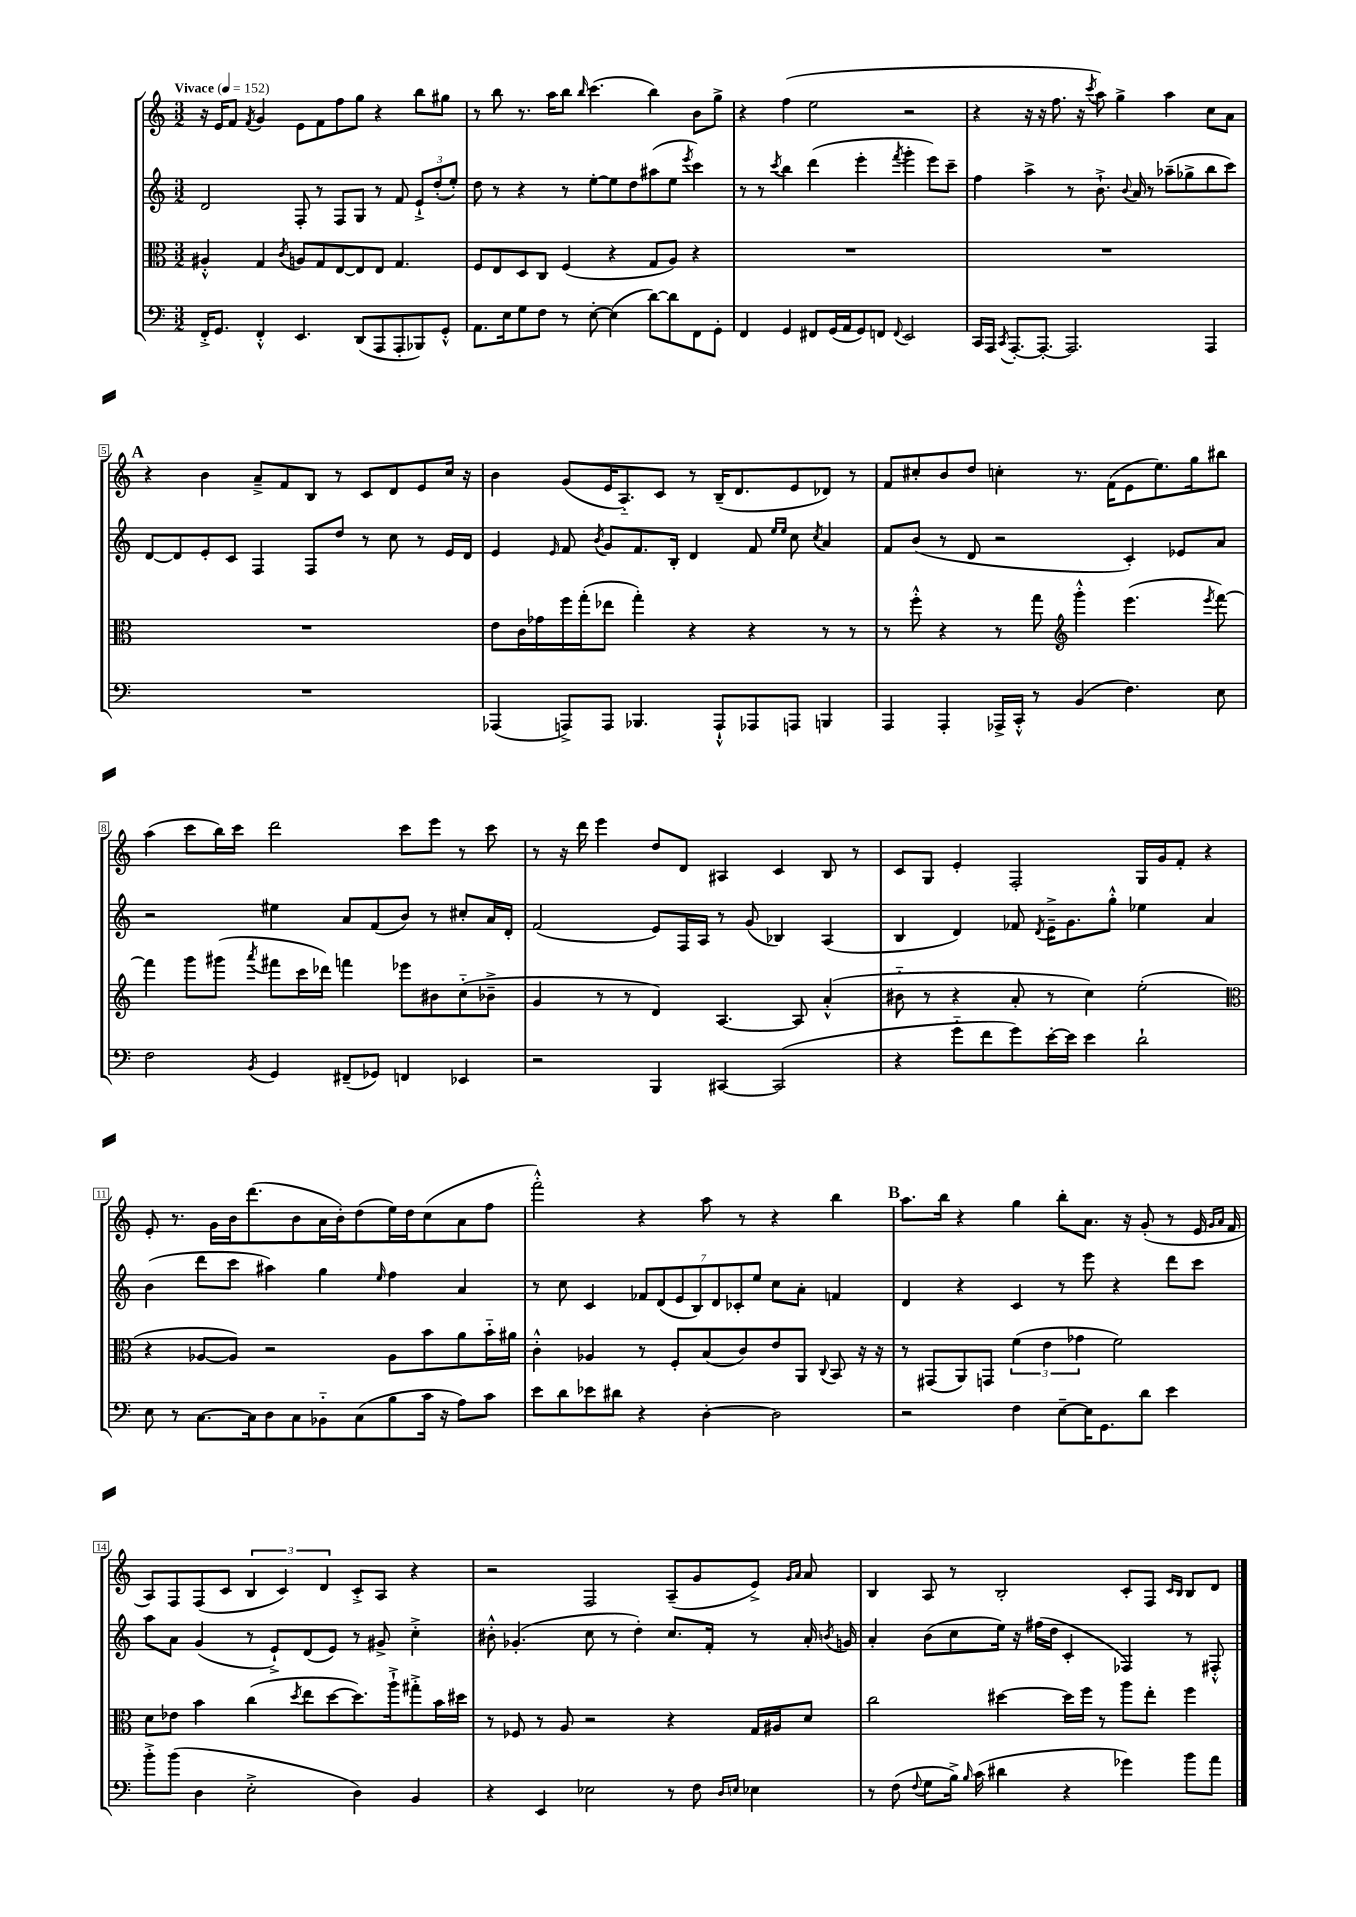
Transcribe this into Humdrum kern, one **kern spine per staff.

**kern	**kern	**kern	**kern
*part4	*part3	*part2	*part1
*staff4	*staff3	*staff2	*staff1
*clefF4	*clefC3	*clefG2	*clefG2
*k[]	*k[]	*k[]	*k[]
*M3/2	*M3/2	*M3/2	*M3/2
*MM152	*MM152	*MM152	*MM152
=1	=1	=1	=1
!	!	!	!LO:TX:a:B:t=Vivace
16FF'^/KL	4A#X'^^/	2d/	16r
8.GG/J	.	.	16e/KL
.	.	.	8f/J
.	.	.	8qf/
4FF'^^/	4G/	.	4g/
.	8qc/	.	.
4.EE/	8An/L	8F'/	8e\L
.	8G/	8r	8f\
.	[8E/	8F/L	8ff\
(8DD/L	8E/]	8G/J	8gg\J
8AAA/	8E/J	8r	4r
8AAA'/	4.G/	8f/	.
8BBB-X/)	.	12e`^/L	8bb\L
.	.	(12dd'/	.
8GG'^^/J	.	.	8gg#X\J
.	.	12ee'/J)	.
=2	=2	=2	=2
8.AA\L	8F/L	8dd\	8r
.	8E/	8r	8bb\
16E\k	.	.	.
8G\	8D/	4r	8.r
8F\J	8C/J	.	.
.	.	.	16aa\KL
8r	(4F/	8r	8bb\J
.	.	.	16qqbb/
[8E'\	.	[8ee'\L	(4.ccc\
(4E\]	4r	8ee\]	.
.	.	8dd\	.
[8d\L)	8G/L	(8aa#X\	4bb\)
8d\]	8A/J)	8ee\J	.
.	.	8qeee/	.
8FF\	4r	4ccc\)	8b\L
8GG'\J	.	.	8gg^\J
=3	=3	=3	=3
4FF/	1.r	8r	4r
.	.	8r	.
.	.	8qccc/	.
4GG/	.	4bb\	(4ff\
8FF#X/L	.	(4ddd\	2ee\
(16GG/L	.	.	.
16AA/J	.	.	.
8GG/)	.	4eee'\	.
8FFn/J	.	.	.
8qqFF/	.	8qfff/	.
2EE/	.	4ggg'\	2r
.	.	8eee\L)	.
.	.	8ccc~\J	.
=4	=4	=4	=4
16CC/LL	1.r	4ff\	4r
16AAA/JJ	.	.	.
8qCC/	.	.	.
[8.AAA'/L	.	.	.
.	.	4aa^\	16r
8.AAA'/J_	.	.	16r
.	.	.	8.ff\
2.AAA/]	.	8r	.
.	.	.	16r
.	.	.	8qccc/
.	.	8.b`^\	8aa\)
.	.	.	4gg^\
.	.	8qqb/	.
.	.	16a/	.
.	.	8r	.
.	.	(8aa-X~\L	4aa\
.	.	8gg-X^\	.
4AAA/	.	8bb\	8cc\L
.	.	8ccc\J)	8a\J
!!LO:LB:g=z
!!LO:REH:place=s1:t=A
=5	=5	=5	=5
1.r	1.r	[8d/L	4r
.	.	8d/]	.
.	.	8e'/	4b\
.	.	8c/J	.
.	.	4F/	8a~^/L
.	.	.	8f/
.	.	8F/L	8B/J
.	.	8dd/J	8r
.	.	8r	8c/L
.	.	8cc\	8d/
.	.	8r	8e/
.	.	16e/LL	16cc/Jk
.	.	16d/JJ	16r
=6	=6	=6	=6
(4AAA-X/	8e\L	4e/	4b\
.	16c\L	.	.
.	16g-X\	.	.
.	.	16qqe/	.
8AAAn^/L)	16ff\	8f/	(8g/L
.	(16gg'\J	.	.
.	.	8qb/	.
8AAA/J	8ee-X\J	8g/L	16e/K
.	.	.	8.A/)
4.BBB-X/	4gg'\)	8.f/	.
.	.	.	8c/J
.	.	16B'/Jk	.
.	4r	4d/	8r
8AAA`^^/L	.	.	(16B~/KL
.	.	.	8.d/
8AAA-X/	4r	8f/	.
.	.	16qqee/LL	.
.	.	16qqee/JJ	.
8AAAn/J	.	8cc\	8e/
.	.	8qcc/	.
4BBBn/	8r	4a/	8d-X/J)
.	8r	.	8r
=7	=7	=7	=7
4AAA/	8r	8f/L	8f/L
.	8ff'^^\	(8b/J	8cc#X'/
4AAA'/	4r	8r	8b/
.	.	8d/	8dd/J
16AAA-X^/LL	8r	2r	4ccn'\
16CC'^^/JJ	.	.	.
8r	8gg\	.	.
*	*clefG2	*	*
(4BB/	4ggg'^^\	.	8.r
.	.	.	(16f\KL
4.F\)	(4.eee\	4c'/)	8e\
.	.	.	8.ee\)
.	.	8e-X/L	.
.	.	.	16gg\k
.	8qeee/	.	.
8E\	[8fff\)	8a/J	8bb#X\J
!!LO:LB:g=z
=8	=8	=8	=8
2F\	4fff\]	2r	(4aa\
.	8ggg\L	.	8ccc\L
.	(8ggg#X\J	.	16bb\L)
.	.	.	16ccc\JJ
8qBB/	8qaaa/	.	.
4GG/	8fff#X\L	4ee#X\	2ddd\
.	16ccc\L	.	.
.	16ddd-X\JJ)	.	.
(8FF#X~/L	4fffn\	8a/L	.
8GG-X/J)	.	(8f/	.
4FFn/	8eee-X\L	8b/J)	8ccc\L
.	8b#X\	8r	8eee\J
4EE-X/	(8cc\	8cc#X'/L	8r
.	8b-X~^\J	16a/L	8ccc\
.	.	16d'/JJ	.
=9	=9	=9	=9
2r	4g/	(2f/	8r
.	.	.	16r
.	.	.	16ddd\
.	8r	.	4eee\
.	8r	.	.
4BBB/	4d/)	8e/L)	8dd/L
.	.	16F/L	8d/J
.	.	16A/JJ	.
[4CC#X/	[4.A/	8r	4A#X/
.	.	(8g/	.
(2CC#/]	.	4B-X/)	4c/
.	8A/]	.	.
.	(4a'^^/	(4A/	8B/
.	.	.	8r
=10	=10	=10	=10
4r	8b#X\	4B/	8c/L
.	8r	.	8G/J
8g\L	4r	4d/)	4e'/
8f\	.	.	.
8g\)	8a'/	8f-X/	2F'/
.	.	8qd/	.
[16e'\L	8r	16e~^\KL	.
16e\JJ]	.	8.g\	.
4e\	4cc\)	.	.
.	.	8gg'^^\J	.
2d`\	(2ee'\	4ee-X\	16G/LL
.	.	.	16g/J
.	.	.	8f'/J
.	.	4a/	4r
!!LO:LB:g=z
=11	=11	=11	=11
*	*clefC3	*	*
8E\	4r	(4b\	8e'/
8r	.	.	8.r
[8.C\L	[8A-X/L	8ddd\L	.
.	.	.	16g\LL
.	8A-/J])	8ccc\J	16b\J
16C\k]	.	.	(8.ddd\
8D\	2r	4aa#X\)	.
8C\	.	.	8b\
8BB-X\	.	4gg\	16a\L
.	.	.	16b'\J)
(8C\	.	.	(8dd\
.	.	16qqee/	.
8B\	8A-\L	4ff\	16ee\L)
.	.	.	16dd\J
16c\Jk	8b\	.	(8cc\
16r	.	.	.
8A\L)	8a\	4a/	8a\
8c\J	16b\L	.	8ff\J
.	16a#X\JJ	.	.
=12	=12	=12	=12
8e\L	4c'^^\	8r	2fff'^^\)
8d\	.	8cc\	.
8e-X\	4A-X/	4c/	.
8d#X\J	.	.	.
4r	8r	14f-X/L	4r
.	.	(14d/	.
.	8F'/L	.	.
.	.	14e/	.
.	.	14B/)	.
[4D'\	(8B/	.	8aa\
.	.	14d/	.
.	.	14c-X'/	.
.	8c/)	.	8r
.	.	14ee/J	.
2D\]	8e/	8cc\L	4r
.	8AA/J	8a'\J	.
.	8qqC/	.	.
.	8BB/	4fn/	4bb\
.	16r	.	.
.	16r	.	.
!!LO:REH:place=s1:t=B
=13	=13	=13	=13
2r	8r	4d/	8.aa\L
.	(8GG#X/L	.	.
.	.	.	16bb\Jk
.	8AA/)	4r	4r
.	8GGn/J	.	.
4F\	(6f\	4c/	4gg\
.	6e\	.	.
[8E~\L	.	8r	8bb'\L
.	6g-X\	.	.
16E\K]	.	8eee\	8.a\J
8.GG\	.	.	.
.	2f\)	4r	.
.	.	.	16r
8d\J	.	.	(8g'/
4e\	.	8ddd\L	8r
.	.	8ccc\J	16e/
.	.	.	16qqg/LL
.	.	.	16qqa/JJ
.	.	.	16f/
!!LO:LB:g=z
=14	=14	=14	=14
8b'^\L	8d\L	8aa\L	8A/L)
(8b\J	8e-X\J	8a\J	8F/
4D\	4b\	(4g/	(8F/
.	.	.	8c/J
2E'^\	(4cc\	8r	6B/
.	.	8e`^/L)	.
.	.	.	6c/)
.	8qdd/	.	.
.	8ee\L	(8d/	.
.	.	.	6d/
.	[8dd\	8e/J)	.
4D\)	8.dd\])	8r	8c'^/L
.	.	8g#X^/	8A/J
.	16aa`^\k	.	.
4BB/	8gg#X'^\	4cc'^\	4r
.	16b\L	.	.
.	16dd#X\JJ	.	.
=15	=15	=15	=15
4r	8r	8b#X'^^\	2r
.	8F-X/	(4.g-X'/	.
4EE/	8r	.	.
.	8A/	.	.
2E-X\	2r	8cc\	2F/
.	.	8r	.
.	.	4dd'\)	.
8r	4r	8.cc/L	(8A~/L
8F\	.	.	8g/
.	.	16f'/Jk	.
16qqD/LL	.	.	.
16qqEn/JJ	.	.	.
4E-X\	16G/LL	8r	8e^/J)
.	16A#X/J	.	.
.	.	.	16qqg/LL
.	.	.	16qqa/JJ
.	8d/J	16a'/	8a/
.	.	8qbn/	.
.	.	16gn/	.
=16	=16	=16	=16
8r	2cc\	4a'/	4B/
(8F\	.	.	.
8qqF/	.	.	.
8G\L	.	(8b\L	8A/
16B^\Jk)	.	8cc\	8r
16qqB/	.	.	.
(16c\	.	.	.
4d#X\	[4dd#X\	16ee\Jk)	2B'/
.	.	16r	.
.	.	(16ff#X\LL	.
.	.	16dd\JJ	.
4r	16dd#\LL]	4c'/	.
.	16ff\JJ	.	.
.	8r	.	.
4g-X\)	8aa\L	4F-X/)	8c'/L
.	8ee'\J	.	8F/J
.	.	.	16qqc/LL
.	.	.	16qqB/JJ
8b\L	4ff\	8r	8B/L
8a\J	.	8F#X'^^/	8d/J
==	==	==	==
*-	*-	*-	*-
